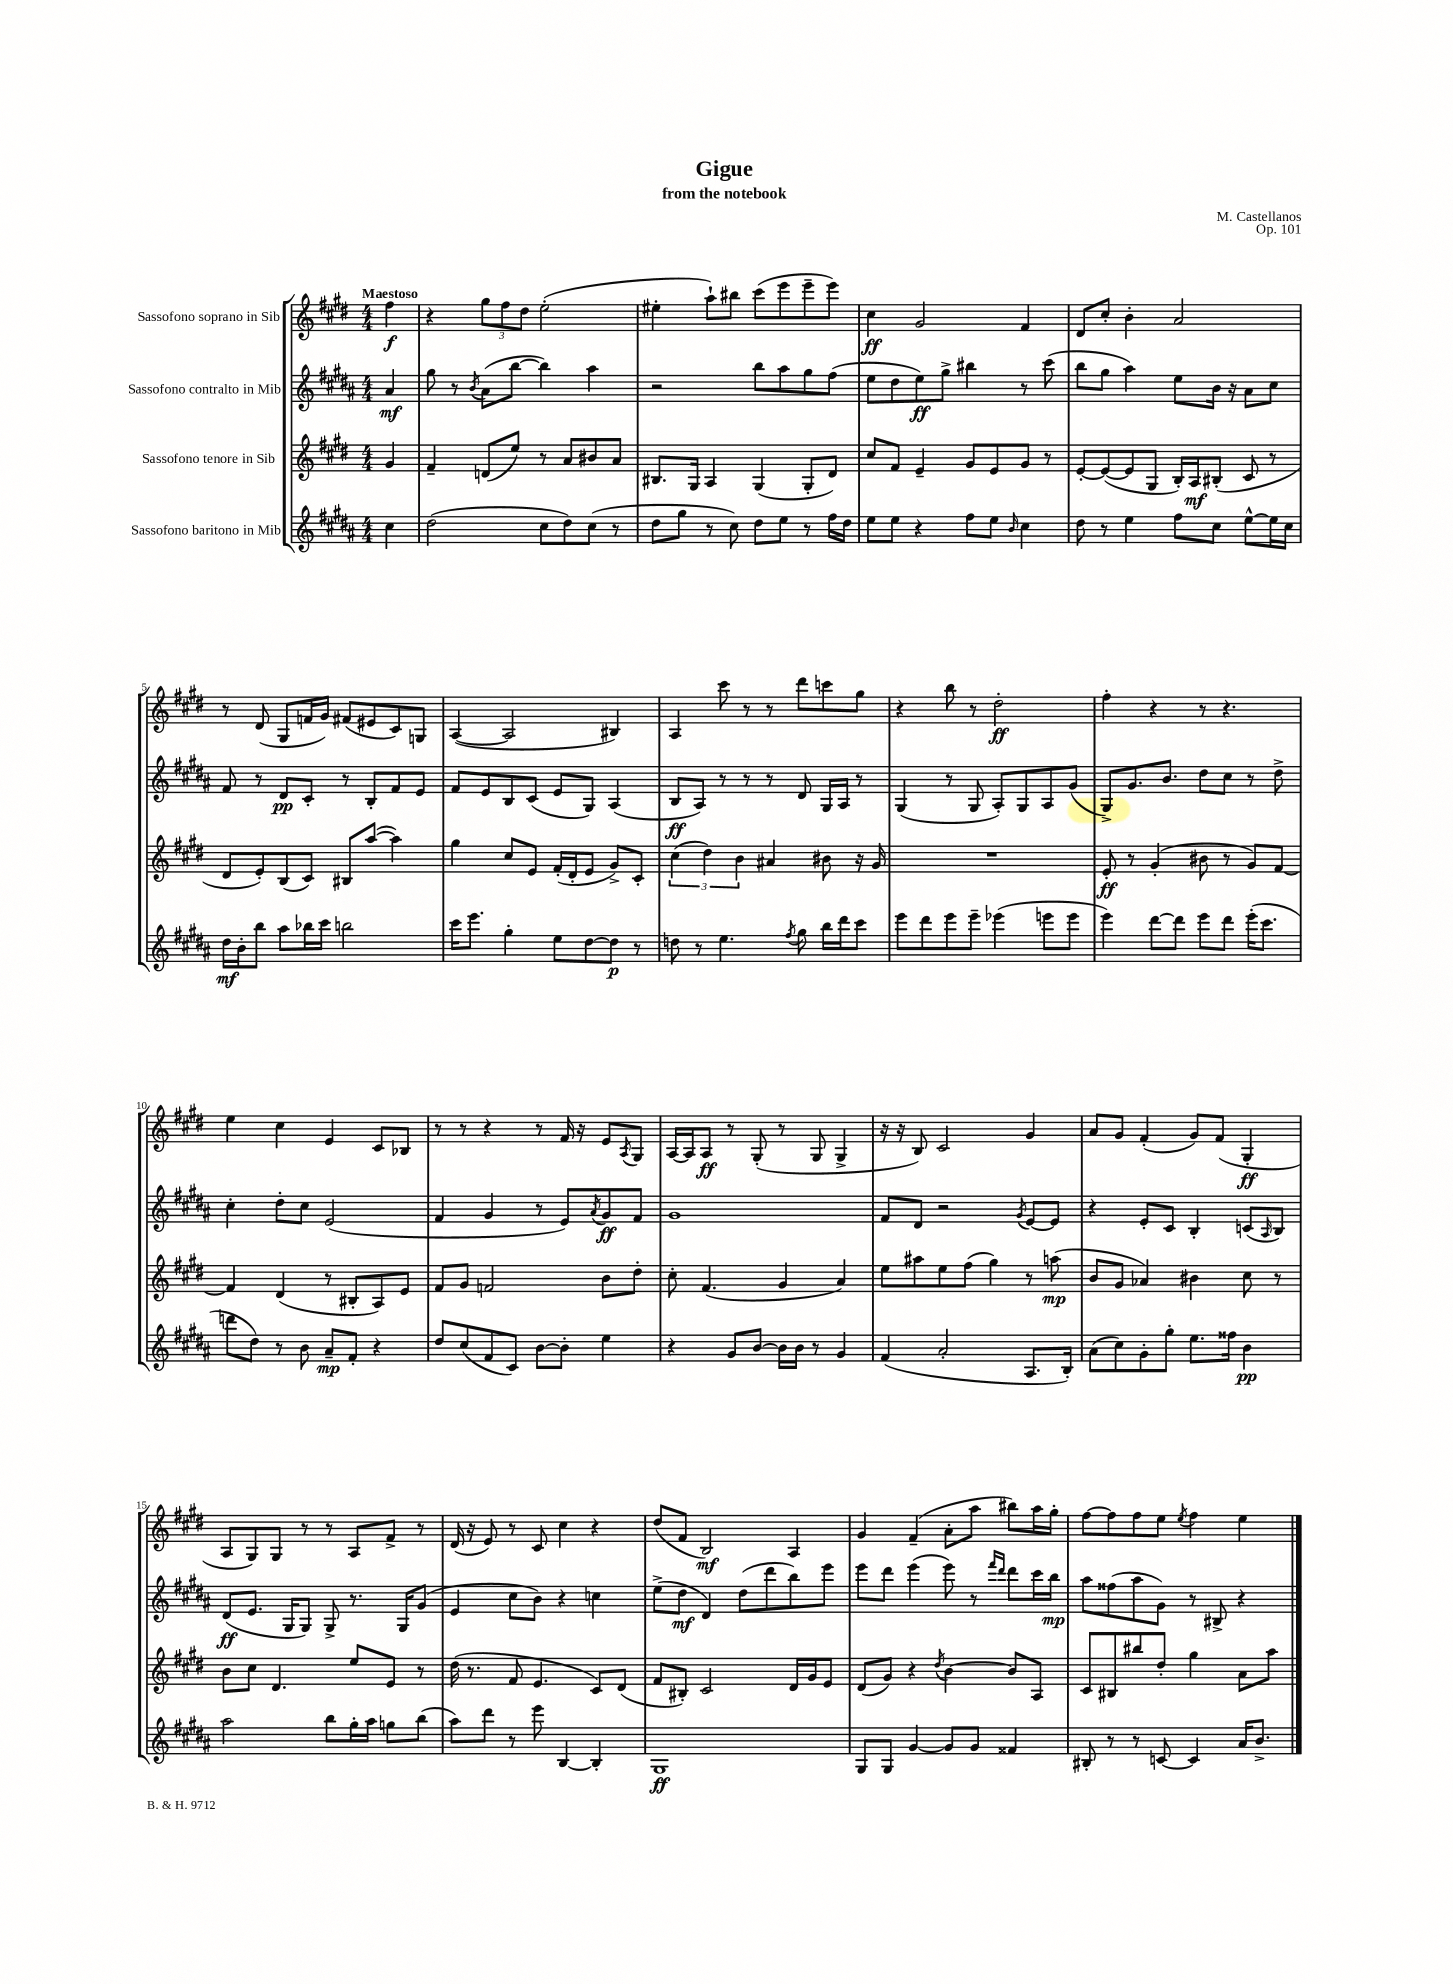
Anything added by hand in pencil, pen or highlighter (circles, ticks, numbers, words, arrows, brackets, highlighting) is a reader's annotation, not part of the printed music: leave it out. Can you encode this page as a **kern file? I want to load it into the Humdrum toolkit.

**kern	**dynam	**kern	**dynam	**kern	**dynam	**kern	**dynam
*part4	*part4	*part3	*part3	*part2	*part2	*part1	*part1
*staff4	*staff4	*staff3	*staff3	*staff2	*staff2	*staff1	*staff1
*I"Sassofono baritono in Mib	*	*I"Sassofono tenore in Sib	*	*I"Sassofono contralto in Mib	*	*I"Sassofono soprano in Sib	*
*clefG2	*	*clefG2	*	*clefG2	*	*clefG2	*
*k[f#c#g#d#a#]	*	*k[f#c#g#d#]	*	*k[f#c#g#d#a#]	*	*k[f#c#g#d#]	*
*M4/4	*	*M4/4	*	*M4/4	*	*M4/4	*
=	=	=	=	=	=	=	=
!	!	!	!	!	!	!LO:TX:a:B:t=Maestoso	!
4cc#\	.	4g#/	.	4a#/	mf	4ff#\	f
=1	=1	=1	=1	=1	=1	=1	=1
(2dd#\	.	4f#~/	.	8gg#\	.	4r	.
.	.	.	.	8r	.	.	.
.	.	.	.	8qb/	.	.	.
.	.	(8dn/L	.	(8a#\L	.	12gg#\L	.
.	.	.	.	.	.	12ff#\	.
.	.	8ee/J)	.	[8bb\J	.	.	.
.	.	.	.	.	.	12dd#\J	.
8cc#\L	.	8r	.	4bb\])	.	(2ee'\	.
8dd#\)	.	8a/L	.	.	.	.	.
(8cc#\J	.	8b#X/	.	4aa#\	.	.	.
8r	.	8a/J	.	.	.	.	.
=2	=2	=2	=2	=2	=2	=2	=2
8dd#\L	.	8.B#X/L	.	2r	.	4ee#X'\	.
8gg#\J	.	.	.	.	.	.	.
.	.	16G#/Jk	.	.	.	.	.
8r	.	4A/	.	.	.	8aa`\L)	.
8cc#\)	.	.	.	.	.	8bb#X\J	.
8dd#\L	.	(4G#/	.	8bb\L	.	(8ccc#\L	.
8ee\J	.	.	.	8aa#\	.	8eee\	.
8r	.	8G#'/L	.	8gg#\	.	8eee~\	.
16ff#\LL	.	8d#/J)	.	(8ff#\J	.	8eee\J)	.
16dd#\JJ	.	.	.	.	.	.	.
=3	=3	=3	=3	=3	=3	=3	=3
8ee\L	.	8cc#/L	.	8ee\L	.	4cc#\	ff
8ee\J	.	8f#/J	.	8dd#\	.	.	.
4r	.	4e~/	.	8ee\)	ff	2g#/	.
.	.	.	.	8gg#^\J	.	.	.
8ff#\L	.	8g#/L	.	4bb#X\	.	.	.
8ee\J	.	8e/	.	.	.	.	.
16qqb/	.	.	.	.	.	.	.
4cc#\	.	8g#/J	.	8r	.	4f#/	.
.	.	8r	.	(8ccc#\	.	.	.
=4	=4	=4	=4	=4	=4	=4	=4
8dd#\	.	[8e'/L	.	8bb\L	.	8d#/L	.
8r	.	(8e/_	.	8gg#\J	.	8cc#'/J	.
4ee\	.	8e/]	.	4aa#\)	.	4b'\	.
.	.	8G#/J	.	.	.	.	.
8ff#\L	.	16B'/LL)	.	8ee\L	.	2a/	.
.	.	16A/J	mf	.	.	.	.
8cc#\J	.	(8B#X'/J	.	16b\Jk	.	.	.
.	.	.	.	16r	.	.	.
[8ee^^\L	.	8c#/	.	8a#\L	.	.	.
16ee\L]	.	8r	.	8cc#\J	.	.	.
16cc#\JJ	.	.	.	.	.	.	.
!!LO:LB:g=z
=5	=5	=5	=5	=5	=5	=5	=5
16dd#\LL	mf	8d#/L	.	8f#/	.	8r	.
16b'\J	.	.	.	.	.	.	.
8bb\J	.	8e'/)	.	8r	.	(8d#/	.
8aa#\L	.	(8B/	.	8d#/L	pp	8G#/L	.
16bb-X\L	.	8c#/J)	.	8c#'/J	.	16fn/L	.
16ccc#\JJ	.	.	.	.	.	16g#/JJ)	.
2bbn\	.	8B#X/L	.	8r	.	(8f#X/L	.
.	.	([8aa/J	.	8B'/L	.	8e#X/	.
.	.	4aa\])	.	8f#/	.	8c#/)	.
.	.	.	.	8e/J	.	8Gn/J	.
=6	=6	=6	=6	=6	=6	=6	=6
16ccc#\KL	.	4gg#\	.	8f#/L	.	([4A/	.
8.eee\J	.	.	.	.	.	.	.
.	.	.	.	8e/	.	.	.
4gg#'\	.	8cc#/L	.	8B/	.	2A/]	.
.	.	8e/J	.	(8c#/J	.	.	.
8ee\L	.	(16f#'/LL	.	8e/L	.	.	.
.	.	16d#'/J	.	.	.	.	.
[8dd#\	.	8e/J	.	8G#/J)	.	.	.
8dd#\J]	p	8g#^/L)	.	(4A#/	.	4B#X/)	.
8r	.	8c#'/J	.	.	.	.	.
=7	=7	=7	=7	=7	=7	=7	=7
8ddn\	.	(6cc#\	.	8B/L	ff	4A/	.
8r	.	.	.	8A#/J)	.	.	.
.	.	6dd#\)	.	.	.	.	.
4.ee\	.	.	.	8r	.	8ccc#\	.
.	.	6b\	.	.	.	.	.
.	.	.	.	8r	.	8r	.
.	.	4a#X/	.	8r	.	8r	.
8qff#/	.	.	.	.	.	.	.
8gg#\	.	.	.	8d#/	.	8ddd#\L	.
16bb\LL	.	8b#X\	.	16G#/LL	.	8cccn\	.
16ddd#\J	.	.	.	16A#/JJ	.	.	.
8ccc#\J	.	16r	.	8r	.	8gg#\J	.
.	.	16g#/	.	.	.	.	.
=8	=8	=8	=8	=8	=8	=8	=8
8eee\L	.	1r	.	(4G#/	.	4r	.
8ddd#\	.	.	.	.	.	.	.
8eee\	.	.	.	8r	.	8bb\	.
8eee~\J	.	.	.	8G#/	.	8r	.
(4eee-X\	.	.	.	8A#'/L)	.	2dd#'\	ff
.	.	.	.	8G#/	.	.	.
8eeen\L	.	.	.	8A#/	.	.	.
8eee\J	.	.	.	(8g#/J	.	.	.
=9	=9	=9	=9	=9	=9	=9	=9
4eee\)	.	8e'/	ff	8G#^/L)	.	4ff#'\	.
.	.	8r	.	8.g#/	.	.	.
[8ddd#\L	.	(4g#'/	.	.	.	4r	.
.	.	.	.	8.b/J	.	.	.
8ddd#\J]	.	.	.	.	.	.	.
8eee\L	.	8b#X\	.	8dd#\L	.	8r	.
8ddd#\J	.	8r	.	8cc#\J	.	4.r	.
(16eee'\KL	.	8g#/L)	.	8r	.	.	.
8.ccc#\J	.	.	.	.	.	.	.
.	.	[8f#/J	.	8dd#^\	.	.	.
!!LO:LB:g=z
=10	=10	=10	=10	=10	=10	=10	=10
8dddn\L	.	4f#/]	.	4cc#'\	.	4ee\	.
8dd#\J)	.	.	.	.	.	.	.
8r	.	(4d#/	.	8dd#'\L	.	4cc#\	.
8b\	.	.	.	8cc#\J	.	.	.
8a#~/L	mp	8r	.	(2e/	.	4e/	.
8f#'/J	.	8B#X'/L	.	.	.	.	.
4r	.	8A/)	.	.	.	8c#/L	.
.	.	8e/J	.	.	.	8B-X/J	.
=11	=11	=11	=11	=11	=11	=11	=11
8dd#/L	.	8f#/L	.	4f#/	.	8r	.
(8cc#/	.	8g#/J	.	.	.	8r	.
8f#/	.	2fn/	.	4g#/	.	4r	.
8c#/J)	.	.	.	.	.	.	.
[8b\L	.	.	.	8r	.	8r	.
8b'\J]	.	.	.	8e/L)	.	16f#/	.
.	.	.	.	.	.	16r	.
.	.	.	.	8qa#/	.	.	.
4ee\	.	8b\L	.	8g#/	ff	8e/L	.
.	.	.	.	.	.	8qA/	.
.	.	8dd#'\J	.	8f#/J	.	8G#/J	.
=12	=12	=12	=12	=12	=12	=12	=12
4r	.	8cc#'\	.	1g#	.	[16A/LL	.
.	.	.	.	.	.	16A/J]	.
.	.	(4.f#/	.	.	.	8A/J	ff
8g#/L	.	.	.	.	.	8r	.
[8b/J	.	.	.	.	.	(8G#'/	.
16b\LL]	.	4g#/	.	.	.	8r	.
16b\JJ	.	.	.	.	.	.	.
8r	.	.	.	.	.	8G#/	.
4g#/	.	4a/)	.	.	.	4G#^/	.
=13	=13	=13	=13	=13	=13	=13	=13
(4f#/	.	8ee\L	.	8f#/L	.	16r	.
.	.	.	.	.	.	16r	.
.	.	8aa#X\	.	8d#/J	.	8B/)	.
2a#'/	.	8ee\	.	2r	.	2c#/	.
.	.	(8ff#\J	.	.	.	.	.
.	.	4gg#\)	.	.	.	.	.
.	.	.	.	8qg#/	.	.	.
8.A#/L	.	8r	.	[8e/L	.	4g#/	.
.	.	(8aan\	mp	8e/J]	.	.	.
16B'/Jk)	.	.	.	.	.	.	.
=14	=14	=14	=14	=14	=14	=14	=14
(8a#\L	.	8b/L	.	4r	.	8a/L	.
8cc#\)	.	8g#/J	.	.	.	8g#/J	.
8g#'\	.	4a-X/)	.	8e'/L	.	(4f#'/	.
8gg#'\J	.	.	.	8c#/J	.	.	.
8.ee\L	.	4b#X\	.	4B'/	.	8g#/L)	.
.	.	.	.	.	.	(8f#/J	.
16ff##X\Jk	.	.	.	.	.	.	.
4b\	pp	8cc#\	.	(8cn/L	.	4G#'/	ff
.	.	.	.	16qqA#/	.	.	.
.	.	8r	.	8B/J)	.	.	.
!!LO:LB:g=z
=15	=15	=15	=15	=15	=15	=15	=15
2aa#\	.	8b\L	.	(8d#/L	ff	8A/L	.
.	.	8cc#\J	.	8.e/J	.	8G#/)	.
.	.	4.d#/	.	.	.	8G#/J	.
.	.	.	.	16G#/KL	.	.	.
.	.	.	.	8G#/J)	.	8r	.
8bb\L	.	.	.	8G#^/	.	8r	.
16gg#'\L	.	8ee/L	.	8.r	.	8A/L	.
16aa#\JJ	.	.	.	.	.	.	.
8ggn\L	.	8e/J	.	.	.	8f#^/J	.
.	.	.	.	16G#/KL	.	.	.
(8bb\J	.	8r	.	(8g#/J	.	8r	.
=16	=16	=16	=16	=16	=16	=16	=16
8aa#\L)	.	(16dd#\	.	4e/	.	(16d#/	.
.	.	8.r	.	.	.	16r	.
8ddd#\J	.	.	.	.	.	8e/)	.
8r	.	8f#/	.	8cc#\L	.	8r	.
8eee\	.	4.e/	.	8b\J)	.	8c#/	.
[4B/	.	.	.	4r	.	4cc#\	.
4B'/]	.	8c#/L)	.	4ccn\	.	4r	.
.	.	(8d#/J	.	.	.	.	.
=17	=17	=17	=17	=17	=17	=17	=17
1G#	ff	8f#/L	.	(8ee^\L	.	(8dd#/L	.
.	.	8B#X'/J)	.	8dd#\J	mf	8f#/J	.
.	.	2c#/	.	4d#/)	.	2B/)	mf
.	.	.	.	(8dd#\L	.	.	.
.	.	.	.	8ddd#\	.	.	.
.	.	16d#/LL	.	8bb\)	.	4A/	.
.	.	16g#/J	.	.	.	.	.
.	.	8e/J	.	8eee\J	.	.	.
=18	=18	=18	=18	=18	=18	=18	=18
8G#/L	.	(8d#/L	.	8eee\L	.	4g#/	.
8G#/J	.	8g#/J)	.	8ddd#\J	.	.	.
[4g#/	.	4r	.	(4eee\	.	(4f#~/	.
.	.	8qdd#/	.	.	.	.	.
8g#/L]	.	[4b\	.	8eee\)	.	8a'\L	.
8g#/J	.	.	.	8r	.	8aa\J	.
.	.	.	.	16qqfff#/LL	.	.	.
.	.	.	.	16qqddd#/JJ	.	.	.
4f##X/	.	8b/L]	.	8ddd#\L	.	8bb#X\L)	.
.	.	8A/J	.	16ccc#\L	.	16aa\L	.
.	.	.	.	16bb\JJ	mp	16gg#'\JJ	.
=19	=19	=19	=19	=19	=19	=19	=19
8B#X'/	.	8c#/L	.	8aa#\L	.	[8ff#\L	.
8r	.	8B#X/	.	(8ff##X\	.	8ff#\]	.
8r	.	8bb#X/	.	8aa#\	.	8ff#\	.
[8cn/	.	8dd#'/J	.	8g#\J)	.	8ee\J	.
.	.	.	.	.	.	8qee/	.
4c/]	.	4gg#\	.	8r	.	4ff#\	.
.	.	.	.	8B#X^/	.	.	.
16a#/KL	.	8a\L	.	4r	.	4ee\	.
8.b^/J	.	.	.	.	.	.	.
.	.	8aa\J	.	.	.	.	.
==	==	==	==	==	==	==	==
*-	*-	*-	*-	*-	*-	*-	*-
